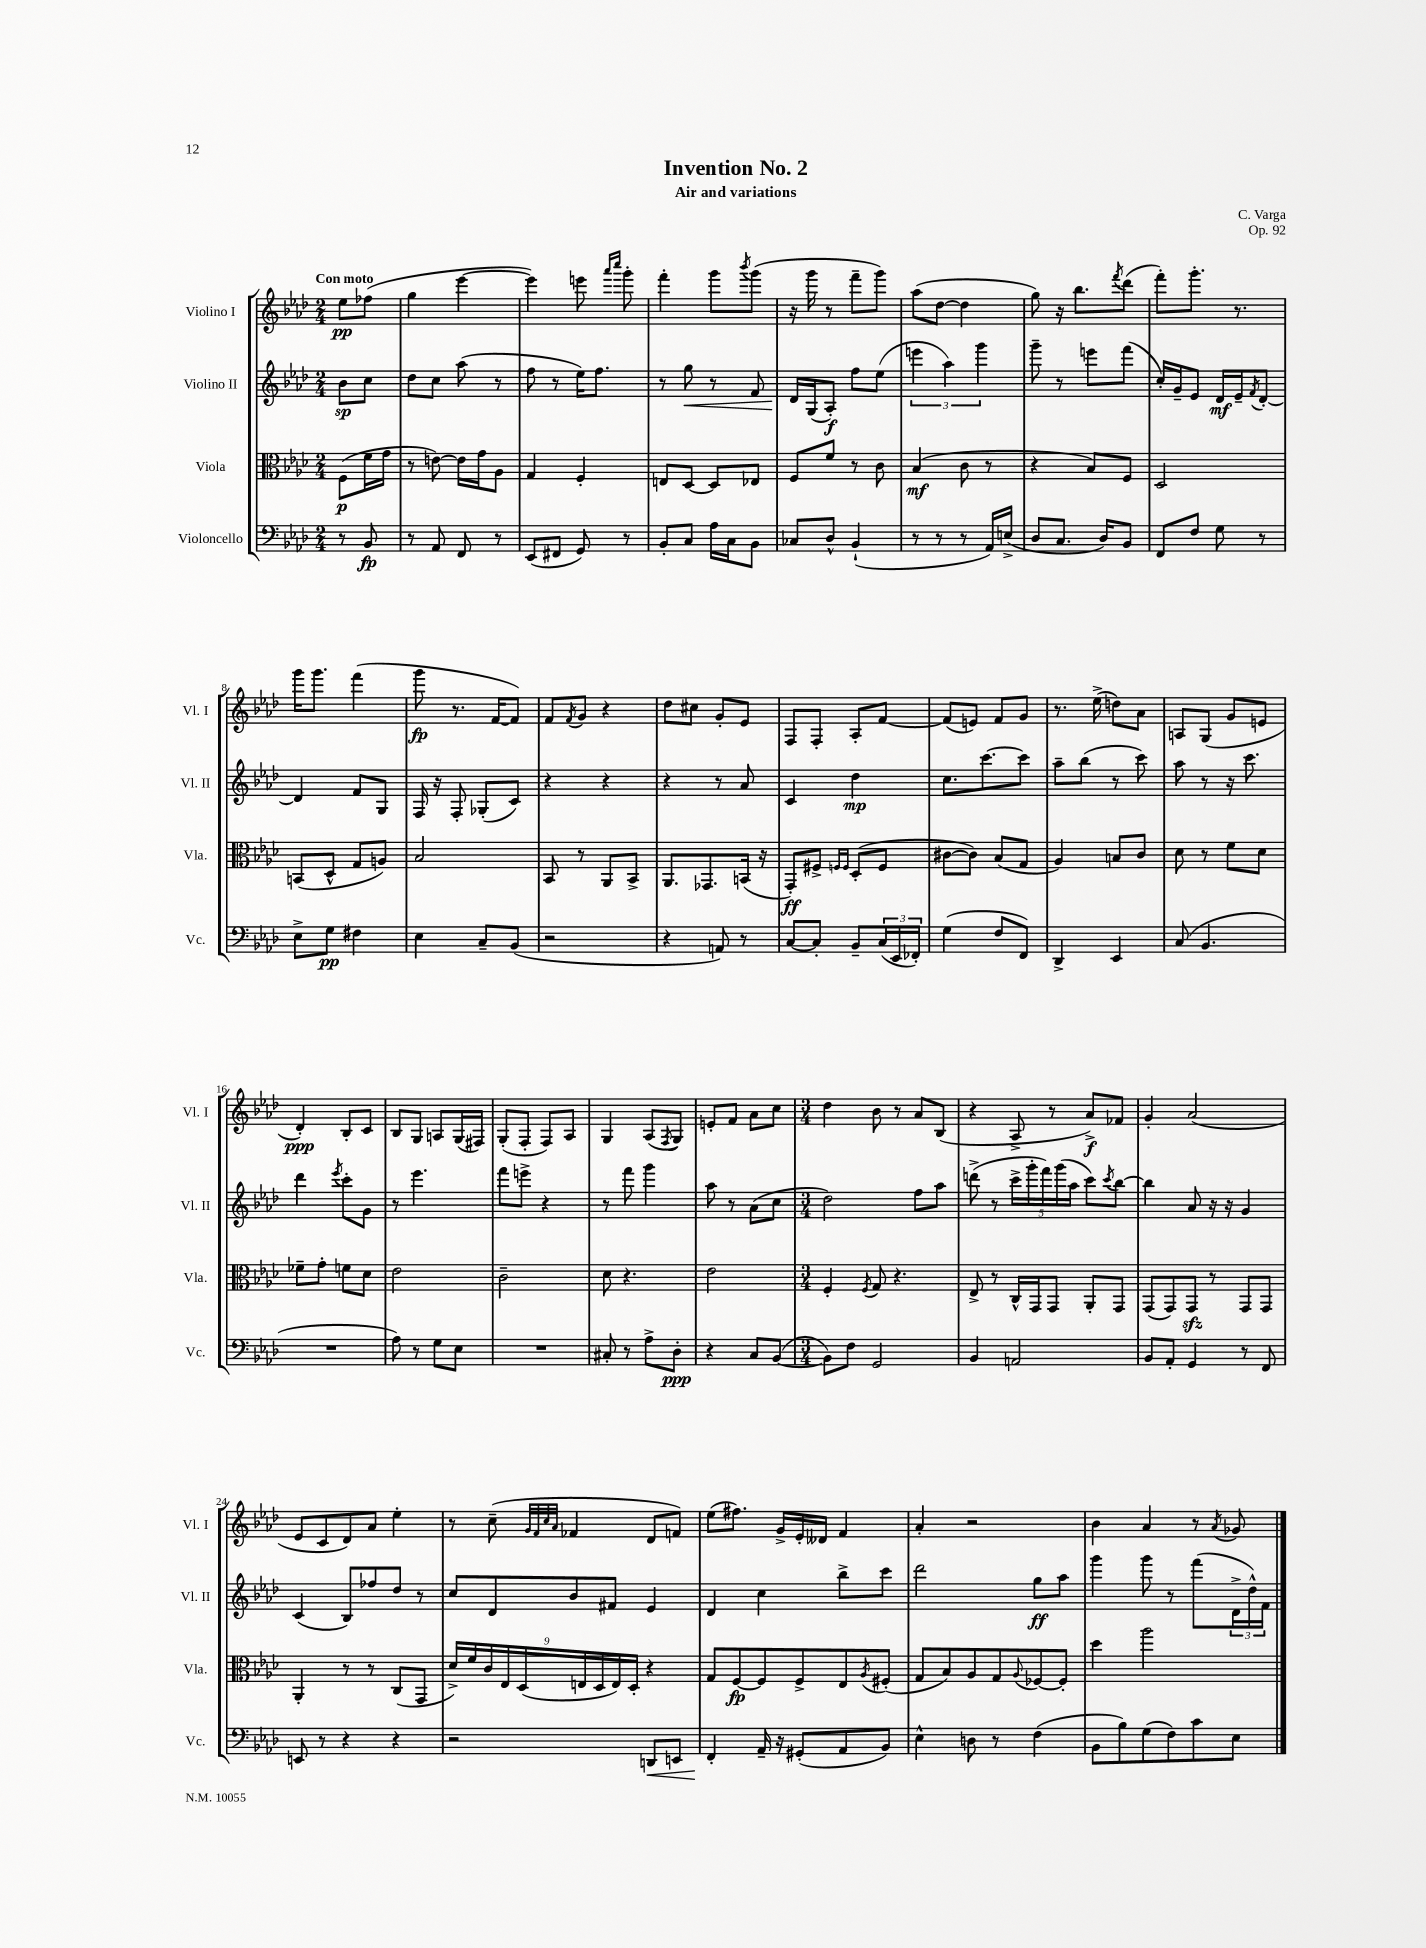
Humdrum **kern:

**kern	**kern	**kern	**kern
*staff4	*staff3	*staff2	*staff1
*clefF4	*clefC3	*clefG2	*clefG2
*k[b-e-a-d-]	*k[b-e-a-d-]	*k[b-e-a-d-]	*k[b-e-a-d-]
*M2/4	*M2/4	*M2/4	*M2/4
8r	(8F\L	8b-\L	8ee-\L
8BB-/	16f\L	8cc\J	(8ff-\J
.	16g\JJ	.	.
=	=	=	=
8r	8r	8dd-\L	4gg\
8AA-/	[8e\)	8cc\J	.
8FF/	16e\]LL	(8aa-\	[4eee-\
.	16g\J	.	.
8r	8A-\J	8r	.
=	=	=	=
(8EE-/L	4G/	8ff\	4eee-\])
8FF#/J	.	8r	.
8GG/)	4F'/	16ee-\LK)	8eee\
.	.	8.ff\J	.
.	.	.	16qqaaa-/LL
.	.	.	16qqcccc/JJ
8r	.	.	8ggg'\
=	=	=	=
8BB-'/L	8E/L	8r	4fff'\
8C/J	[8D-/J	8gg\	.
16A-\LL	8D-/]L	8r	8ggg\L
16C\J	.	.	.
.	.	.	8qbbb-/
8BB-\J	8E-/J	8f/	(8ggg\J
=	=	=	=
8C-/L	8F/L	16d-/LL	16r
.	.	(16G/J	16ggg\
8D-^^/J	8f/J	8A-'/J)	8r
(4BB-`/	8r	8ff\L	8fff~\L
.	8c\	(8ee-\J	8ggg\J)
=	=	=	=
8r	(4B-/	6eee\	(8aa-\L
8r	.	.	[8dd-\J
.	.	6aa-\)	.
8r	8c\	.	4dd-\]
.	.	6ggg\	.
16AA-/LL)	8r	.	.
(16E^/JJ	.	.	.
=	=	=	=
8D-/L	4r	8ggg~\	8gg\)
8.C/J	.	8r	16r
.	.	.	8.bb-\L
.	8B-/L)	8eee\L	.
16D-/LK)	.	.	.
.	.	.	8qfff/
8BB-/J	8F/J	(8fff\J	(8ddd-\J
=	=	=	=
8FF/L	2D-/	16cc'/LL)	8fff'\L)
.	.	16g~/J	.
8F/J	.	8e-/J	8.ggg'\J
8G\	.	16d-/LL	.
.	.	16e-~/J	8.r
.	.	8qf/	.
8r	.	[8d-'/J	.
=	=	=	=
8E-^\L	(8BB/L	4d-/]	16ggg\LK
.	.	.	8.ggg\J
8G\J	8D-^^/J	.	.
4F#\	8G/L	8f/L	(4fff\
.	8A/J)	8G/J	.
=	=	=	=
4E-\	2B-/	16F/	8ggg\
.	.	16r	.
.	.	8F'/	8.r
8C~/L	.	(8G-'/L	.
.	.	.	[16f/LK
(8BB-/J	.	8c/J)	8f/]J)
=	=	=	=
2r	8BB-/	4r	8f/L
.	.	.	8qf/
.	8r	.	8g/J
.	8AA-/L	4r	4r
.	8BB-^/J	.	.
=	=	=	=
4r	8.AA-/L	4r	8dd-\L
.	.	.	8cc#\J
.	8.GG-/	.	.
8AA/)	.	8r	8g'/L
8r	(16BB/Jk	8a-/	8e-/J
.	16r	.	.
=	=	=	=
[8C/L	8GG'/L)	4c/	8F/L
8C'/]J	8F#^/J	.	8F'/J
.	16qqF/LL	.	.
.	16qqF/JJ	.	.
8BB-~/L	(8D-'/L	4dd-\	8A-'/L
(24C/L	8F/J	.	[8f/J
24EE-/	.	.	.
24FF-'/JJ)	.	.	.
=	=	=	=
(4G\	[8c#\L	8.cc\L	(8f/]L
.	8c#\]J)	.	8e/J)
.	.	[8.ccc\	.
8F/L	(8B-/L	.	8f/L
8FF/J)	8G/J	8ccc\]J	8g/J
=	=	=	=
4DD-^/	4A-/)	8aa-~\L	8.r
.	.	(8bb-\J	.
.	.	.	(16ee-^\
4EE-/	8B/L	8r	8dd\L)
.	8c/J	8ccc\)	8a-\J
=	=	=	=
(8C/	8d-\	8aa-\	8A/L
4.BB-/	8r	8r	(8G/J
.	8f\L	16r	8g/L
.	.	8.ccc\	.
.	8d-\J	.	8e/J
=	=	=	=
2r	8f-~\L	4ddd-\	4d-'/)
.	8g'\J	.	.
.	.	8qeee-/	.
.	8f\L	8ccc'\L	8B-'/L
.	8d-\J	8g\J	8c/J
=	=	=	=
8A-\)	2e-\	8r	8B-/L
8r	.	4.eee-\	8G/J
8G\L	.	.	8A/L
8E-\J	.	.	(16G/L
.	.	.	16F#/JJ)
=	=	=	=
2r	2c~\	8fff\L	(8G'/L
.	.	8eee^\J	8F'/J
.	.	4r	8F/L)
.	.	.	8A-/J
=	=	=	=
8C#'/	8d-\	8r	4G/
8r	4.r	8fff\	.
8A-^\L	.	4ggg\	(8A-/L
.	.	.	8qF/
8D-'\J	.	.	8G/J)
=	=	=	=
4r	2e-\	8aa-\	8e'/L
.	.	8r	8f/J
8C/L	.	(8a-\L	8a-\L
([8BB-/J	.	8cc\J	8cc\J
=	=	=	=
*M3/4	*M3/4	*M3/4	*M3/4
8BB-\]L)	4F'/	2dd-\)	4dd-\
8F\J	.	.	.
.	8qF/	.	.
2GG/	8G/	.	8b-\
.	4.r	.	8r
.	.	8ff\L	8a-/L
.	.	8aa-\J	(8B-/J
=	=	=	=
4BB-/	8E-^/	(8ddd^\	4r
.	8r	8r	.
2AA/	16C^^/LL	20ccc^\LL	8A-^/
.	.	20ggg'\	.
.	16GG/J	.	.
.	.	20fff\)	.
.	8GG/J	.	8r
.	.	(20ggg\	.
.	.	20aa-\JJ	.
.	8AA-'/L	8ccc\L)	8a-^/L)
.	.	8qccc/	.
.	8GG/J	[8bb-\J	8f-/J
=	=	=	=
8BB-/L	(8GG/L	4bb-\]	4g'/
8AA-'/J	8GG/)	.	.
4GG/	8GG/J	8a-/	(2a-/
.	8r	16r	.
.	.	16r	.
8r	8GG/L	4g/	.
8FF/	8GG/J	.	.
=	=	=	=
8EE/	4AA-'/	(4c/	8e-/L
8r	.	.	8c/
4r	8r	8B-/L)	8d-/)
.	8r	8ff-/	8a-/J
4r	(8C/L	8dd-/J	4ee-'\
.	8GG/J	8r	.
=	=	=	=
2r	18d-^/LL)	8cc/L	8r
.	18f/	.	.
.	18c/	.	.
.	.	8d-/	(8cc~\
.	18E-/	.	.
.	(18D-/	.	.
.	.	.	32qqg/LLL
.	.	.	32qqf/
.	.	.	32qqcc/
.	.	.	32qqa-/JJJ
.	.	8b-/	4f-/
.	18E/	.	.
.	18D-/	.	.
.	.	8f#/J	.
.	18E/)	.	.
.	18D-'/JJ	.	.
8DD/L	4r	4e-/	8d-/L
8EE/J	.	.	8f/J)
=	=	=	=
4FF'/	8G/L	4d-/	(8ee-\L
.	[8F/	.	8.ff#\J)
16AA-~/	8F/]	4cc\	.
16r	.	.	16g^/LL
(8GG#'/L	8F^/	.	16e-'/
.	.	.	16d--/JJ
8AA-/	8E-/	8bb-^\L	4f/
.	8qA-/	.	.
8BB-/J)	(8F#'/J	8ccc\J	.
=	=	=	=
4E-^^\	8G/L	2ddd-\	4a-'/
.	8B-/)	.	.
8D\	8A-/	.	2r
8r	8G/	.	.
.	8qqA-/	.	.
(4F\	[8F-/	8gg\L	.
.	8F-'/]J	8aa-\J	.
=	=	=	=
8BB-\L	4dd-\	4ggg\	4b-\
8B-\)	.	.	.
(8G\	2aa-\	8ggg\	4a-/
8F\)	.	8r	.
8c\	.	(8fff\L	8r
.	.	.	8qa-/
8E-\J	.	24d-^\L	8g-/
.	.	24dd-^^\)	.
.	.	24f\JJ	.
==	==	==	==
*-	*-	*-	*-
